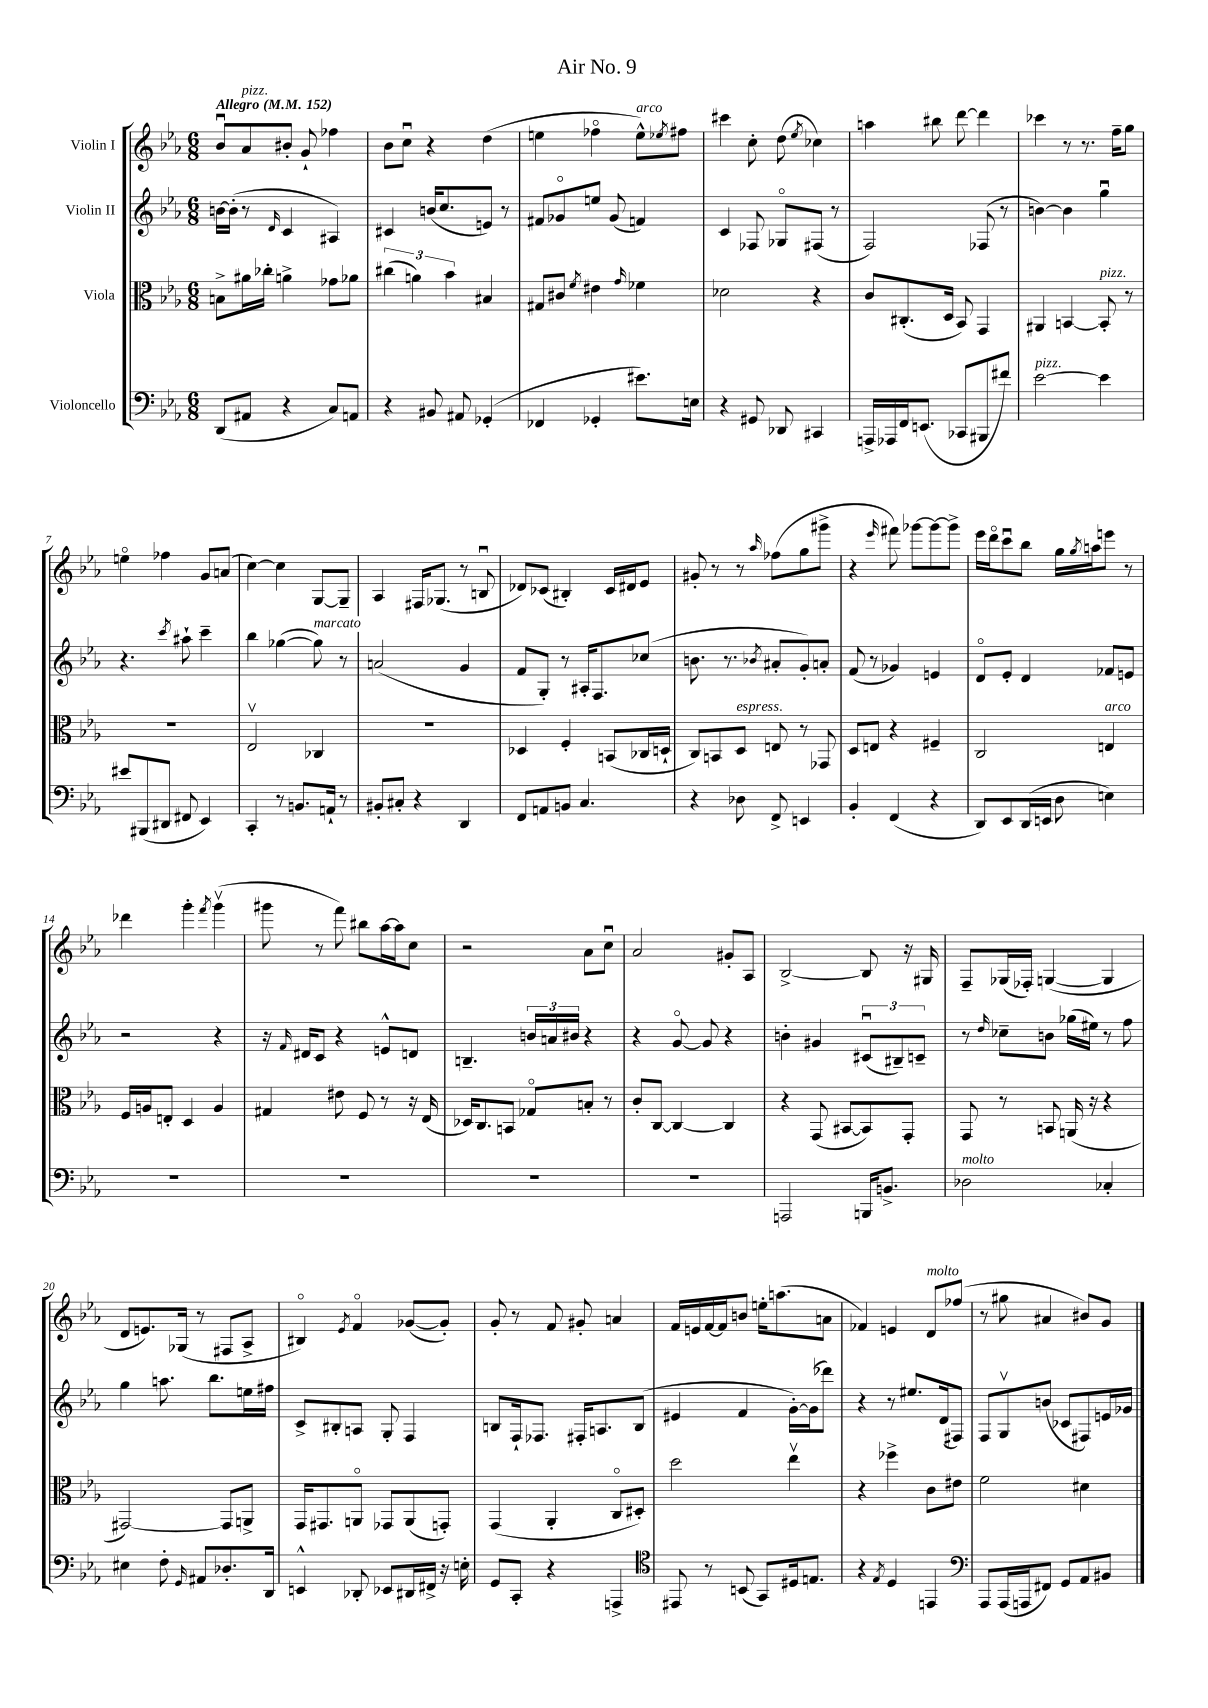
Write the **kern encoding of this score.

**kern	**kern	**kern	**kern
*part4	*part3	*part2	*part1
*staff4	*staff3	*staff2	*staff1
*I"Violoncello	*I"Viola	*I"Violin II	*I"Violin I
*clefF4	*clefC3	*clefG2	*clefG2
*k[b-e-a-]	*k[b-e-a-]	*k[b-e-a-]	*k[b-e-a-]
*M6/8	*M6/8	*M6/8	*M6/8
*MM152	*MM152	*MM152	*MM152
=1	=1	=1	=1
!	!	!	!LO:TX:a:B:t=Allegro
(8DD/L	8Bn^\L	[16bn\LL	8b-u/L
.	.	(16b'\JJ]	.
!	!	!	!LO:TX:a:i:t=pizz.
8AA#X/J	16a#X\L	8r	8a-/
.	16cc-X'\JJ	.	.
.	.	16qqd/	.
4r	4an^\	4c/	8b#X'/J
.	.	.	8g`/
8C/L)	8g-X\L	4A#X/)	4ff-X\
8AAn/J	8a-X\J	.	.
=2	=2	=2	=2
4r	(6cc#X\	4c#X/	8b-\L
.	.	.	8ccu\J
.	6an\)	.	.
8BB#X/	.	(16bn/KL	4r
.	.	8.cc/	.
.	6b-\	.	.
8AA#X/	.	.	.
(4GG-X'/	4B#X/	8en/J)	(4dd\
.	.	8r	.
=3	=3	=3	=3
4FF-X/	8G#X/L	8f#X/L	4een\
.	8c#X/J	8g-X/	.
.	8qf/	.	.
4GG-X'/	4e#X\	8een/J	4ff-X\
.	.	(8g-/	.
.	16qqg/	.	.
!	!	!	!LO:TX:a:i:t=arco
8.e#X\L)	4f-X\	4fn/)	8ee^^\L)
.	.	.	8qee-X/
.	.	.	8ff#X\J
16En\Jk	.	.	.
=4	=4	=4	=4
4r	2d-X\	4c/	4ccc#X\
8GG#X/	.	8F-X/	8cc'\
8DD-X/	.	8G-X/L	(8dd\
.	.	.	8qee-/
4CC#X/	4r	(8F#X/J	4cc-X\)
.	.	8r	.
=5	=5	=5	=5
16AAAn^/LL	8c/L	2F/)	4aan\
16AAA-X/	.	.	.
16FF/J	(8.C#X'/	.	.
(8.EEn/J	.	.	.
.	.	.	8bb#X\
.	16D/Jk	.	.
8CC-X/L	8BB-/)	.	[8ddd\
8BBB#X/	4GG/	(8F-X/	4ddd\]
8f#X/J)	.	8r	.
=6	=6	=6	=6
!LO:TX:a:i:t=pizz.	!	!	!
[2e-\	4AA#X/	[4bn\)	4ccc-X\
.	[4BBn/	4b\]	8r
.	.	.	8.r
!	!LO:TX:a:i:t=pizz.	!	!
4e-\]	8BB'/]	4ggu\	.
.	.	.	16ff~\KL
.	8r	.	8gg\J
!!LO:LB:g=z
=7	=7	=7	=7
8e#X/L	2.r	4.r	4een\
(8BBB#X/	.	.	.
8DD#X/J	.	.	4ff-X\
.	.	8qccc/	.
8FF#X/	.	8aa#X`\	.
4EE-/)	.	4ccc~\	8g/L
.	.	.	(8an/J
=8	=8	=8	=8
4CC'/	2E-v/	4bb-\	[4cc\)
8r	.	([4gg-X\	4cc\]
8.BBn/L	.	.	.
!	!	!LO:TX:a:i:t=marcato	!
.	4C-X/	8gg-\])	[8G/L
16AAn`/Jk	.	.	.
8r	.	8r	8G~/J]
=9	=9	=9	=9
8BB#X'/L	2.r	(2an/	4A-/
8C#X'/J	.	.	.
4r	.	.	16F#X/KL
.	.	.	(8.G-X/J
4DD/	.	4g/	8r
.	.	.	8Bnu/
=10	=10	=10	=10
8FF/L	4D-X/	8f/L	8d-X/L)
8AAn/	.	8G'/J)	(8c-X/J
8BBn/J	4F'/	8r	4B#X'/)
4.C/	.	16A#X'/KL	.
.	.	8.F/	.
.	(8BBn/L	.	16c-/LL
.	.	.	16d#X/J
.	16C-X/L	(8cc-X/J	8e-/J
.	16Dn`/JJ	.	.
=11	=11	=11	=11
4r	8C/L)	8.bn\	8g#X'/
.	8BBn/	.	8r
.	.	8.r	.
!	!LO:TX:a:i:t=espress.	!	!
8D-X\	8D/J	.	8r
.	.	8qb-X/	16qqaa-/
8FF^/	8En/	8a#X'/L	(8ff-X\L
4EEn/	8r	8g'/)	8gg\
.	8GG-X/	8an'/J	8ggg#X^\J
=12	=12	=12	=12
4BB-'/	8D/L	(8f/	4r
.	8En/J	8r	.
.	.	.	16qqeee-/
(4FF/	4r	4g-X/)	8fff#X\)
.	.	.	[8ggg-X\L
4r	4F#X~/	4en/	8ggg-\_
.	.	.	8ggg-^\J]
=13	=13	=13	=13
8DD/L)	2C/	8d/L	16eee-\LL
.	.	.	16ddd\J
8EE-/	.	8e-'/J	8cccu\
(16DD/L	.	4d/	8bb-\J
16EEn/JJ	.	.	.
8D\	.	.	16gg\LL
.	.	.	8qgg/
.	.	.	16aan\J
!	!LO:TX:a:i:t=arco	!	!
4En\)	4En/	8f-X/L	8eeen\J
.	.	8en/J	8r
!!LO:LB:g=z
=14	=14	=14	=14
2.r	16F/LL	2r	4ddd-X\
.	16An/J	.	.
.	8En'/J	.	.
.	4D/	.	4ggg'\
.	.	.	8qfff/
.	4A/	4r	(4gggv\
=15	=15	=15	=15
2.r	4G#X/	16r	8ggg#X\
.	.	16qqf/	.
.	.	16d#X/KL	.
.	.	8c/J	8r
.	8e#X\	4r	8fff\)
.	8F/	.	8bb#X\L
.	8r	8en^^/L	[16aa-\L
.	.	.	16aa-\J]
.	16r	8dn/J	8cc\J
.	(16E-/	.	.
=16	=16	=16	=16
2.r	16D-X/KL)	4.Bn~/	2r
.	8.C/	.	.
.	8BBn/J	.	.
.	8G-X/L	24bn/LL	.
.	.	24an/	.
.	.	24b#X/JJ	.
.	8Bn'/J	4r	8a-\L
.	8r	.	8ccu\J
=17	=17	=17	=17
2.r	8c'/L	4r	2a-/
.	[8C/J	.	.
.	4C/_	[8g/	.
.	.	8g/]	.
.	4C/]	4r	8g#X'/L
.	.	.	8A-/J
=18	=18	=18	=18
2AAAn/	4r	4bn'\	[2B-^/
.	(8GG/	4g#X/	.
.	[8BB#X/L	.	.
16BBBn/KL	8BB#/])	(12c#Xu/L	8B-/]
8.BBn^/J	.	.	.
.	.	12B#X~/)	.
.	8GG'/J	.	16r
.	.	12cn~/J	.
.	.	.	16G#X/
=19	=19	=19	=19
!LO:TX:a:i:t=molto	!	!	!
2D-X\	8GG/	8r	8F~/L
.	.	16qqdd/	.
.	8r	8cc-X~\L	(16G-X/L
.	.	.	16F-X'/JJ)
.	8BBn/	8bn\J	([4Gn/
.	(16AAn/	(16gg-X\LL	.
.	16r	16ee#X\JJ)	.
4C-X'/	4r	8r	4G/]
.	.	8ff\	.
!!LO:LB:g=z
=20	=20	=20	=20
4E#X\	[2GG#X/)	4gg\	8d/L
.	.	.	8.en/)
8F'\	.	8.aan\	.
.	.	.	(16G-X/Jk
16qqGG/	.	.	.
8AA#X/L	.	.	8r
.	.	8.bb-\L	.
8.D-X'/	8GG#/L]	.	8F#X/L
.	8AAn^/J	16een\L	8A-^/J
16DD/Jk	.	16ff#X\JJ	.
=21	=21	=21	=21
4EEn^^/	16GG/KL	8c^/L	4B#X/)
.	8.GG#X/	.	.
.	.	8B#X'/	.
.	.	.	8qe-/
8DD-X'/	8AAn/J	8An/J	4f/
8EE-X/L	8GG-X/L	8G'/	.
16DD#X/L	(8AA/	4F/	([8g-X/L
16FF#X^/JJ	.	.	.
16r	8GGn'/J)	.	8g-'/J])
16En'\	.	.	.
=22	=22	=22	=22
8GG/L	(4GG/	8Bn/L	8g'/
8CC'/J	.	16F`/k	8r
.	.	8.F-X/J	.
4r	4AA-'/	.	8f/
.	.	16F#X'/KL	8g#X'/
.	.	8.An/	.
4AAAn^/	8C/L	.	4an/
.	8D#X'/J)	(8B/J	.
=23	=23	=23	=23
*clefC4	*	*	*
8EE#X/	2dd\	4e#X/	16f/LL
.	.	.	16en/
8r	.	.	[16f/
.	.	.	16f/J]
(8BBn/	.	4f/	8bn/J
8GG/L)	.	.	16een'\KL
.	.	.	(8.aan\
16D#X/k	4ee-v\	[16g'\LL)	.
8.En/J	.	(16g\J]	.
.	.	8ddd-X\J)	8an\J
=24	=24	=24	=24
4r	4r	4r	4f-X/)
8qE-/	.	.	.
4D/	4ff-X^\	8r	4en/
.	.	8.ee#X/L	.
!	!	!	!LO:TX:a:i:t=molto
4EEn/	8c\L	.	8d/L
.	.	(16d/k	.
.	8e#X\J	8F#X/J)	(8ff-X/J
=25	=25	=25	=25
*clefF4	*	*	*
8AAA-/L	2f\	8F/L	8r
(16AAA-/L	.	8Gv/	8gg#X\
16AAAn/J	.	.	.
8FF#X/J)	.	(8bn/J	4a#X/
8GG/L	.	8c-X/L	.
8AA-/	4d#X\	8F#X/)	8b#X/L)
8BB#X/J	.	16en/L	8g/J
.	.	16g-X/JJ	.
==	==	==	==
*-	*-	*-	*-
